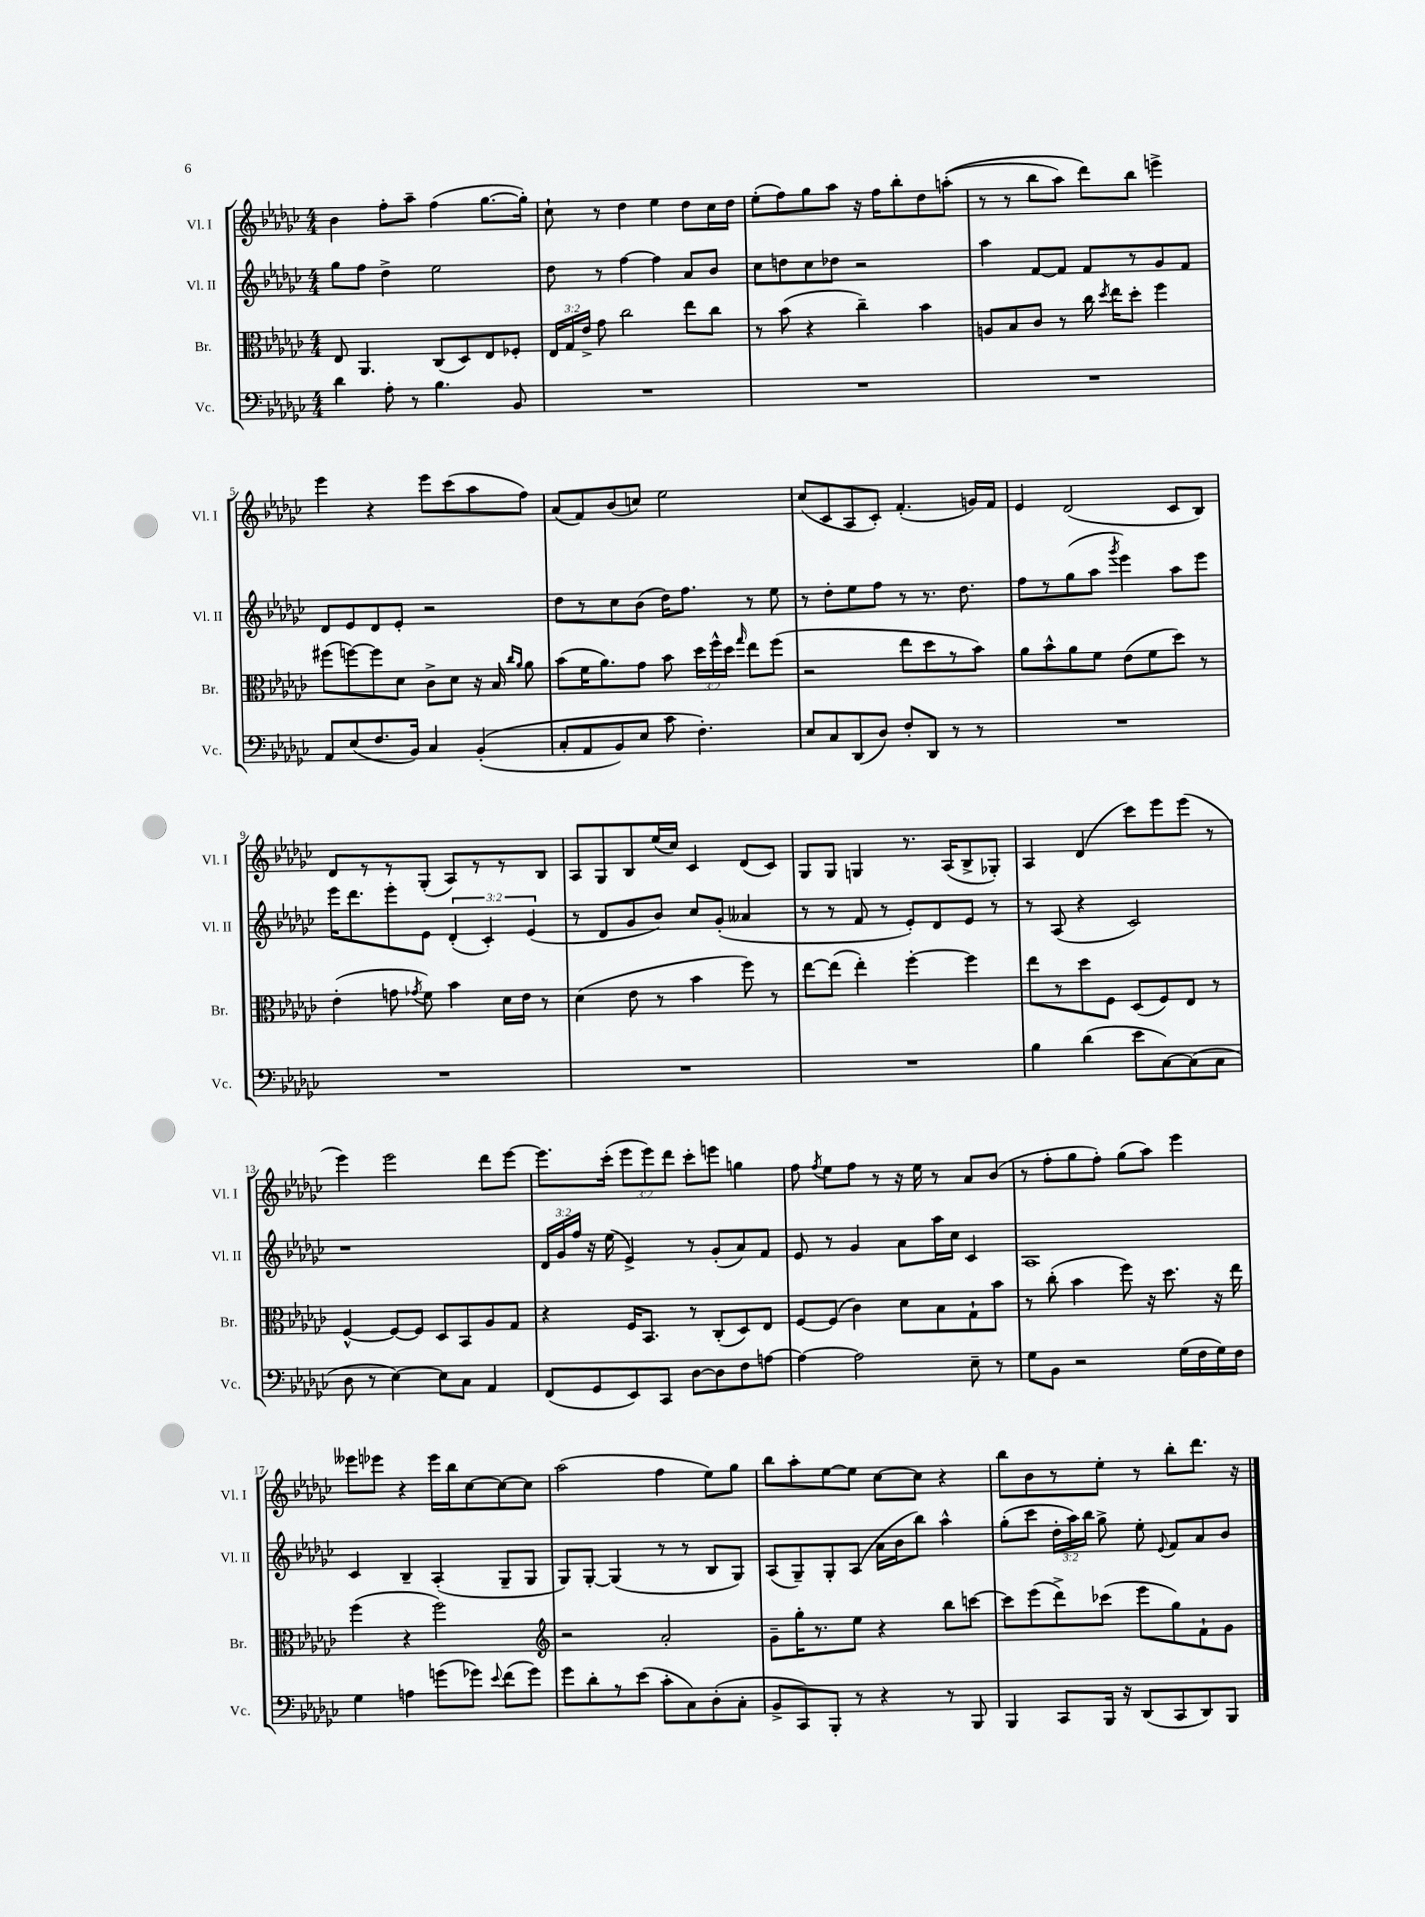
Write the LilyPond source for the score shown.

<<
\new StaffGroup <<
\new Staff = "s0" \with { instrumentName = "Vl. I" shortInstrumentName = "Vl. I" } {
    \clef treble \key ges \major \numericTimeSignature \time 4/4 \override Staff.TupletNumber.text = #tuplet-number::calc-fraction-text
    \autoBeamOff bes'4 f''8[-. aes''8]-- f''4( ges''8.[~ ges''16]-.) |
    ces''8-! r8 des''4 ees''4 des''8[ ces''16 des''16] |
    ees''8[-.( f''8) ges''8 aes''8] r16 f''16[ bes''8-. des''8 a''8]-.(\( |
    r8 r8 bes''8[ aes''8]) des'''8[\) bes''8] e'''4-> |
    ees'''4 r4 ees'''8[ ces'''8( aes''8 f''8]) |
    aes'8[( f'8) bes'8( c''8]) ees''2 |
    ces''8[( ces'8 aes8 ces'8]-.) f'4.-.( g'16[) f'16] |
    ees'4 des'2( ces'8[ bes8]) |
    des'8[ r8 r8 ges8]-.( aes8[) r8 r8 bes8] |
    aes8[ ges8 bes8 ees''16( ces''16]) ces'4 des'8[( ces'8]) |
    ges8[ ges8] g4 r8. aes16[( bes8-> ges8]-.) |
    aes4 des'4( ces'''8[) ees'''8 ees'''8]( r8 |
    ees'''4) ees'''2 des'''8[ ees'''8]~ |
    ees'''8.[ ces'''16]-.( \tuplet 3/2 { ees'''8[ ees'''8) des'''8] } ces'''8[-. e'''8] g''4 |
    f''8 \acciaccatura { f''8 } ees''8[ f''8] r8 r16 ees''16 r8 aes'8[ bes'8]( |
    r8 f''8[-. ges''8 f''8]-.) ges''8[( aes''8]) ees'''4 |
    eeses'''8[ ees'''8] r4 ees'''16[ bes''16 ces''8~ ces''8~ ces''8] |
    aes''2( f''4 ees''8[) ges''8] |
    bes''8[ aes''8-. ees''8~ ees''8] ces''8[~ ces''8] r4 |
    bes''8[ bes'8 r8 ees''8]-. r8 bes''8[-. des'''8.] r16 \bar "|." |
}
\new Staff = "s1" \with { instrumentName = "Vl. II" shortInstrumentName = "Vl. II" } {
    \clef treble \key ges \major \numericTimeSignature \time 4/4 \override Staff.TupletNumber.text = #tuplet-number::calc-fraction-text
    \autoBeamOff ges''8[ f''8] des''4-> ees''2 |
    des''8 r8 f''4~ f''4 aes'8[ bes'8] |
    ces''8[ d''8 ces''8 des''8] r2 |
    aes''4 f'8[~ f'8] f'8[ r8 ges'8 f'8] |
    des'8[ ees'8 des'8 ees'8]-. r2 |
    des''8[ r8 ces''8 bes'8]( des''16[) f''8.] r8 ees''8 |
    r8 des''8[-. ees''8 f''8] r8 r8. des''8. |
    f''8[ r8 ges''8( aes''8] \acciaccatura { ges'''8 } ees'''4) aes''8[ ees'''8] |
    ees'''16[ des'''8. ees'''8-. ees'8] \tuplet 3/2 { des'4-.( ces'4-.) ees'4( } |
    r8 des'8[ ges'8 bes'8]) ces''8[ ges'8]-.( aeses'4 |
    r8 r8 f'8 r8 ees'8[-.) des'8 ees'8] r8 |
    r8 aes8( r4 ces'2) |
    r1 |
    \tuplet 3/2 { des'16[ ges'16 f''16] } r16 ees''16( ees'4->) r8 ges'8[-.( aes'8) f'8] |
    ees'8 r8 ges'4 aes'8[ aes''16 ces''16] ces'4 |
    aes1 |
    ces'4 bes4-- aes4-.( ges8[-- ges8] |
    ges8[) ges8]~-. ges4( r8 r8 bes8[ ges8]) |
    aes8[( ges8--) ges8-. aes8]( aes'16[ bes'16 bes''8]) aes''4-^ |
    ges''8[-.( ces'''8] \tuplet 3/2 { des''16[-. aes''16) bes''16] } ges''8-> ees''8-. \appoggiatura { ees'8 } f'8[ aes'8 bes'8] \bar "|." |
}
\new Staff = "s2" \with { instrumentName = "Br." shortInstrumentName = "Br." } {
    \clef alto \key ges \major \numericTimeSignature \time 4/4 \override Staff.TupletNumber.text = #tuplet-number::calc-fraction-text
    \autoBeamOff ees8 aes,4. ces8[( des8) ees8 fes8]-. |
    \tuplet 3/2 { ees16[ ges16 ees'16]-> } ges'8 ces''2 ees''8[ ces''8] |
    r8 bes'8( r4 ces''4--) bes'4 |
    a8[ bes8 ces'8] r8 ces''16 \acciaccatura { des''8 } ees''16[ des''8]-. f''4 |
    fis''8[( f''8~) f''8 des'8] ces'8[-> des'8] r16 bes16 \grace { ces''16[ aes'16] } aes'8 |
    bes'8[( f'16 aes'8.) ges'8] bes'8 \tuplet 3/2 { des''16[ f''16-^ des''16] } \grace { ges''16 } ees''8[ f''8]( |
    r2 ees''8[ des''8 r8 bes'8]) |
    aes'8[ bes'8-^ aes'8 f'8] ees'8[( f'8 des''8]) r8 |
    ees'4-.( g'8 \acciaccatura { ges'8 } f'8) bes'4 des'16[ ees'16] r8 |
    des'4( ees'8 r8 bes'4 f''8) r8 |
    ees''8[~ ees''8]( ees''4-.) f''4~-. f''4 |
    ees''8[ r8 des''8 f8] des8[( f8) ees8] r8 |
    f4~-^ f8[~ f8] des8[ bes,8 aes8 ges8] |
    r4 f16[ bes,8.] r8 ces8[-.( des8) ees8] |
    f8[~ f8]( ces'4) des'8[ bes8 ges8-! bes'8] |
    r8 ces''8-.( bes'4 f''8) r16 des''8. r16 ees''16 |
    f''4( r4 f''2) |
    \clef treble r2 aes'2-. |
    ges'8[-- ges''16-. r8. ees''8] r4 bes''8[ c'''8]~ |
    c'''8[ ees'''8( des'''8->) ces'''8]( ees'''8[ ges''8) f'8-! ges'8] \bar "|." |
}
\new Staff = "s3" \with { instrumentName = "Vc." shortInstrumentName = "Vc." } {
    \clef bass \key ges \major \numericTimeSignature \time 4/4
    \autoBeamOff des'4 aes8-. r8 bes4. bes,8 |
    R1 |
    R1 |
    R1 |
    aes,8[ ees8( f8. bes,16]) ces4 bes,4-.(\( |
    ces8[-. aes,8 bes,8) ees8] ces'8 f4.-.\) |
    ees8[ ces8 des,8( des8]) f8[-. des,8] r8 r8 |
    R1 |
    R1 |
    R1 |
    R1 |
    bes4 des'4( ees'8[ ces8~) ces8( ces8] |
    des8 r8 ees4~) ees8[ ces8] aes,4 |
    f,8[( ges,8 ees,8) ces,8] des8[~ des8 f8 a8]~ |
    a4~ a2 ees8-- r8 |
    ges8[ bes,8] r2 ges16[( f16 ges16) f16] |
    ges4 a4 g'8[( ges'8]) \appoggiatura { ees'8 } f'8[( ges'8]) |
    ges'8[ des'8-. r8 ees'8]( ces'8[-. ces8) des8-.( ces8]-. |
    bes,8[-> ces,8) bes,,8]-. r8 r4 r8 bes,,8 |
    bes,,4 ces,8[ bes,,16] r16 des,8[( ces,8 des,8) bes,,8] \bar "|." |
}
>>
>>
